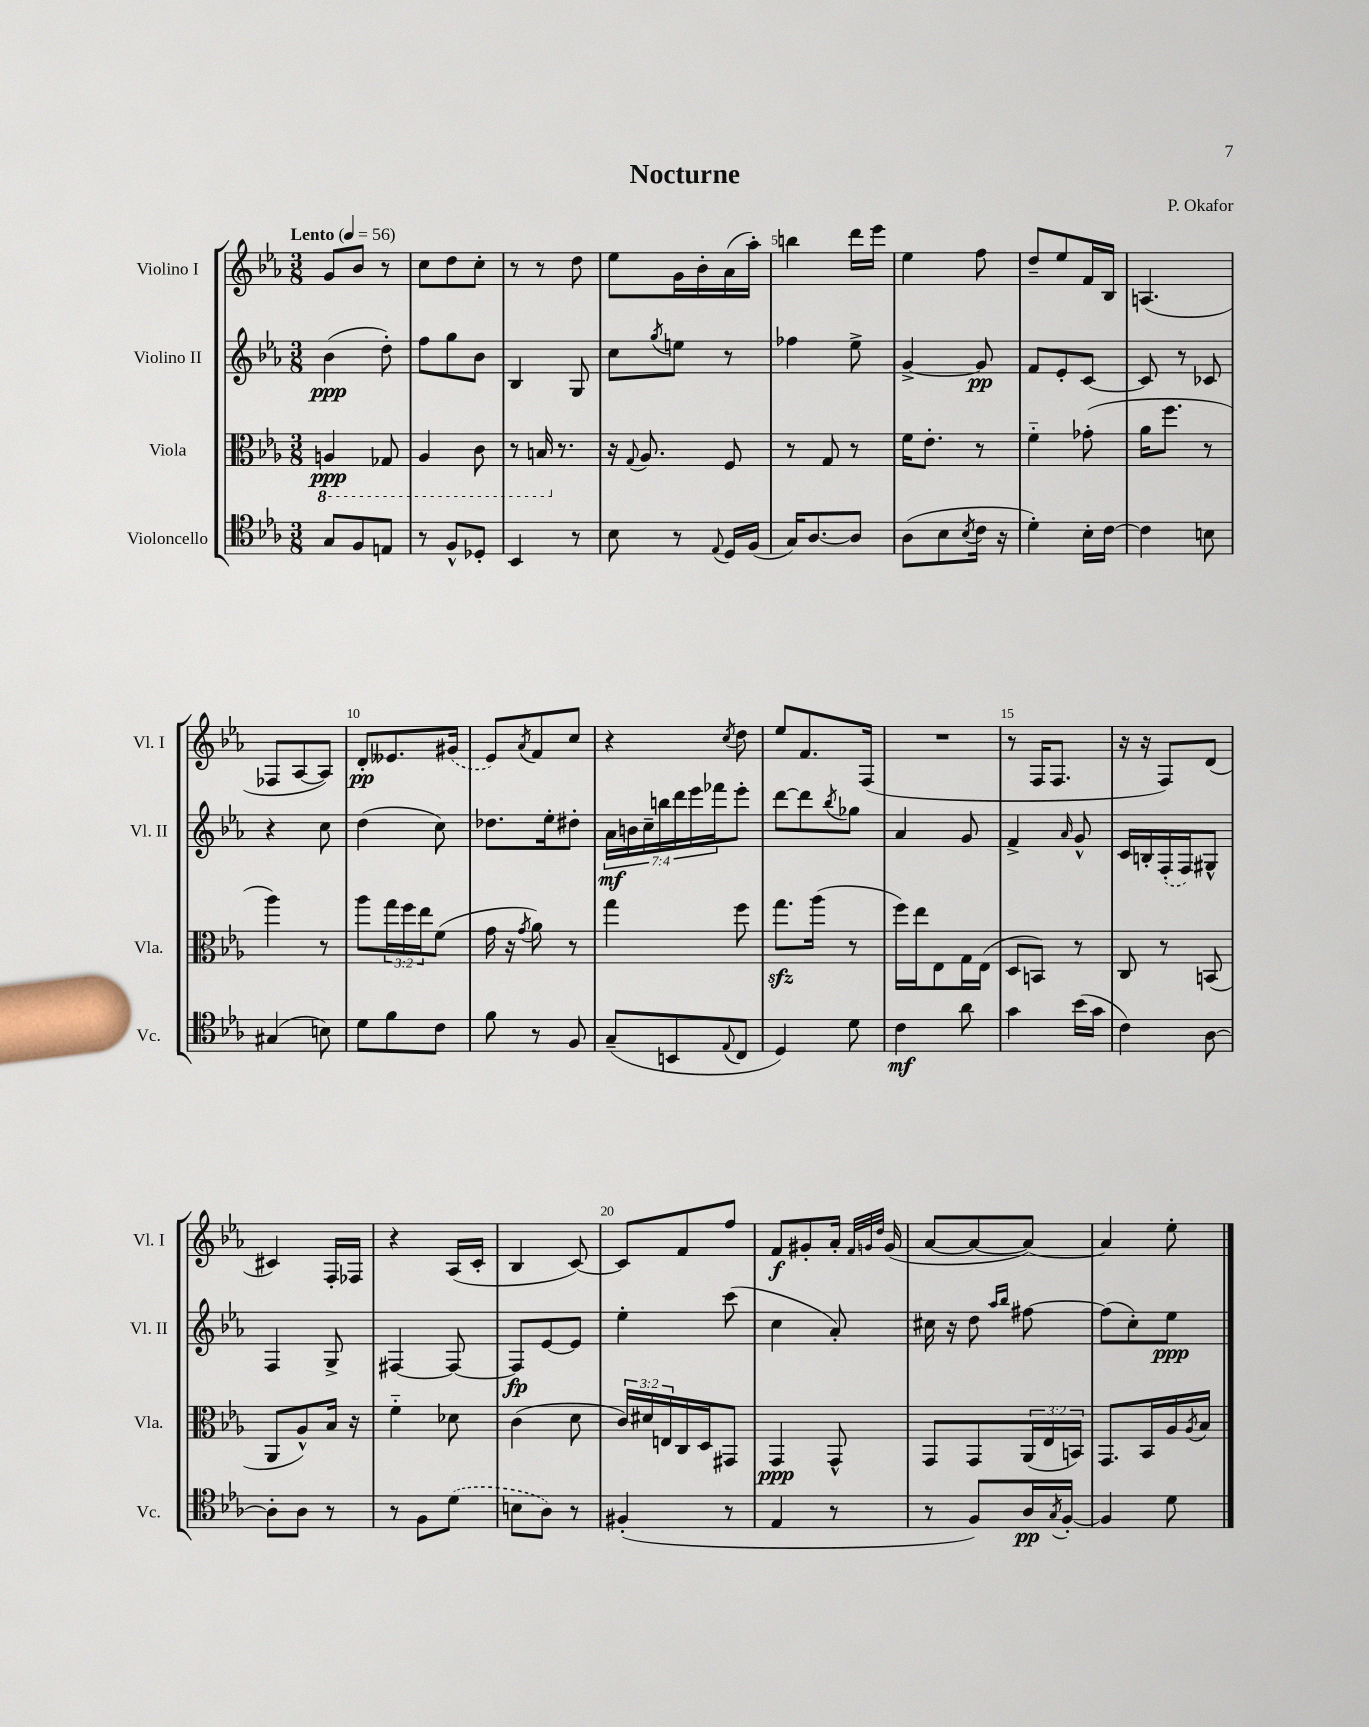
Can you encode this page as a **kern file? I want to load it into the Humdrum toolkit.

**kern	**dynam	**kern	**dynam	**kern	**dynam	**kern	**dynam
*part4	*part4	*part3	*part3	*part2	*part2	*part1	*part1
*staff4	*staff4	*staff3	*staff3	*staff2	*staff2	*staff1	*staff1
*I"Violoncello	*	*I"Viola	*	*I"Violino II	*	*I"Violino I	*
*I'Vc.	*	*I'Vla.	*	*I'Vl. II	*	*I'Vl. I	*
*clefC4	*	*clefC3	*	*clefG2	*	*clefG2	*
*k[b-e-a-]	*	*k[b-e-a-]	*	*k[b-e-a-]	*	*k[b-e-a-]	*
*M3/8	*	*M3/8	*	*M3/8	*	*M3/8	*
*MM56	*	*MM56	*	*MM56	*	*MM56	*
*	*	*8ba	*	*	*	*	*
=1	=1	=1	=1	=1	=1	=1	=1
!	!	!	!	!	!	!LO:TX:a:B:t=Lento	!
8G/L	.	4AAn/	ppp	(4b-\	ppp	8g/L	.
8F/	.	.	.	.	.	8b-/J	.
8En/J	.	8GG-X/	.	8dd'\)	.	8r	.
=2	=2	=2	=2	=2	=2	=2	=2
8r	.	4AA-/	.	8ff\L	.	8cc\L	.
8F^^/L	.	.	.	8gg\	.	8dd\	.
8D-X'/J	.	8C\	.	8b-\J	.	8cc'\J	.
=3	=3	=3	=3	=3	=3	=3	=3
4BB-/	.	8r	.	4B-/	.	8r	.
.	.	16BBn/	.	.	.	8r	.
*	*	*X8ba	*	*	*	*	*
.	.	8.r	.	.	.	.	.
8r	.	.	.	8G/	.	8dd\	.
=4	=4	=4	=4	=4	=4	=4	=4
8B-\	.	16r	.	8cc\L	.	8ee-\L	.
.	.	8qqG/	.	.	.	.	.
.	.	8.A-/	.	.	.	.	.
.	.	.	.	8qgg/	.	.	.
8r	.	.	.	8een\J	.	16g\L	.
.	.	.	.	.	.	16b-'\	.
8qqE-/	.	.	.	.	.	.	.
16D/LL	.	8F/	.	8r	.	(16a-\	.
(16F/JJ	.	.	.	.	.	16aa-'\JJ)	.
=5	=5	=5	=5	=5	=5	=5	=5
16G/KL)	.	8r	.	4ff-X\	.	4bbn\	.
[8.A-/	.	.	.	.	.	.	.
.	.	8G/	.	.	.	.	.
8A-/J]	.	8r	.	8ee-^\	.	16ddd\LL	.
.	.	.	.	.	.	16eee-\JJ	.
=6	=6	=6	=6	=6	=6	=6	=6
(8A-\L	.	16f\KL	.	[4g^/	.	4ee-\	.
.	.	8.e-'\J	.	.	.	.	.
8B-\	.	.	.	.	.	.	.
8qB-/	.	.	.	.	.	.	.
16c\Jk	.	8r	.	8g/]	pp	8ff\	.
16r	.	.	.	.	.	.	.
=7	=7	=7	=7	=7	=7	=7	=7
4d'\)	.	4f\	.	8f/L	.	8dd~/L	.
.	.	.	.	8e-'/	.	8ee-/	.
16B-'\LL	.	(8g-X'\	.	[8c/J	.	16f/L	.
[16c\JJ	.	.	.	.	.	16B-/JJ	.
=8	=8	=8	=8	=8	=8	=8	=8
4c\]	.	16a-\KL	.	8c/]	.	(4.An/	.
.	.	8.ff\J	.	.	.	.	.
.	.	.	.	8r	.	.	.
8Bn\	.	8r	.	8c-X/	.	.	.
!!LO:LB:g=z
=9	=9	=9	=9	=9	=9	=9	=9
(4G#X/	.	4aa-\)	.	4r	.	8F-X/L	.
.	.	.	.	.	.	[8A-/	.
8Bn\)	.	8r	.	8cc\	.	8A-/J])	.
=10	=10	=10	=10	=10	=10	=10	=10
8d\L	.	8aa-\L	.	(4dd\	.	8d'/L	pp
8f\	.	24gg\L	.	.	.	8.e--X/	.
.	.	24ff\	.	.	.	.	.
.	.	24ee-\J	.	.	.	.	.
8c\J	.	(8f\J	.	8cc\)	.	.	.
.	.	.	.	.	.	(16g#X/Jk	.
=11	=11	=11	=11	=11	=11	=11	=11
8f\	.	16g\	.	8.dd-X\L	.	8e-/L)	.
.	.	16r	.	.	.	.	.
.	.	8qg/	.	.	.	8qa-/	.
8r	.	8a-\)	.	.	.	8f/	.
.	.	.	.	16ee-'\k	.	.	.
8F/	.	8r	.	8dd#X'\J	.	8cc/J	.
=12	=12	=12	=12	=12	=12	=12	=12
(8G~/L	.	4gg\	.	28a-\LL	mf	4r	.
.	.	.	.	28bn\	.	.	.
.	.	.	.	28cc~\	.	.	.
.	.	.	.	28bbn\	.	.	.
8BBn/	.	.	.	.	.	.	.
.	.	.	.	28ddd\	.	.	.
.	.	.	.	28eee-\	.	.	.
.	.	.	.	28fff-X\J	.	.	.
8qqE-/	.	.	.	.	.	8qcc/	.
8C/J	.	8ff\	.	8eee-'\J	.	8dd\	.
=13	=13	=13	=13	=13	=13	=13	=13
4D/)	.	8.ggzz\L	.	[8ddd\L	.	8ee-/L	.
.	.	.	.	8ddd\]	.	8.f/	.
.	.	(16aa-\Jk	.	.	.	.	.
.	.	.	.	8qbb-/	.	.	.
8d\	.	8r	.	8gg-X\J	.	.	.
.	.	.	.	.	.	(16F/Jk	.
=14	=14	=14	=14	=14	=14	=14	=14
4c\	mf	16ff\LL)	.	4a-/	.	4.r	.
.	.	16ee-\J	.	.	.	.	.
.	.	8E-\	.	.	.	.	.
8a-\	.	16G\L	.	8g/	.	.	.
.	.	(16E-\JJ	.	.	.	.	.
=15	=15	=15	=15	=15	=15	=15	=15
4g\	.	8D/L	.	4f^/	.	8r	.
.	.	8BBn/J)	.	.	.	16F/KL	.
.	.	.	.	.	.	8.F/J	.
.	.	.	.	16qqa-/	.	.	.
(16b-\LL	.	8r	.	8g^^/	.	.	.
16g\JJ	.	.	.	.	.	.	.
=16	=16	=16	=16	=16	=16	=16	=16
4c\)	.	8C/	.	16c/LL	.	16r	.
.	.	.	.	16Bn'/	.	16r	.
.	.	8r	.	(16F'/	.	8F/L)	.
.	.	.	.	16F/J)	.	.	.
[8A-\	.	(8BBn/	.	8G#X^^/J	.	(8d/J	.
!!LO:LB:g=z
=17	=17	=17	=17	=17	=17	=17	=17
8A-'\L]	.	8AA-/L	.	4F/	.	4c#X/)	.
8A-\J	.	8A-^^/)	.	.	.	.	.
8r	.	16B-/Jk	.	8G^/	.	16F'/LL	.
.	.	16r	.	.	.	16F-X/JJ	.
=18	=18	=18	=18	=18	=18	=18	=18
8r	.	4f\	.	[4F#X/	.	4r	.
8F\L	.	.	.	.	.	.	.
(8d\J	.	8d-X\	.	8F#/_	.	(16A-/LL	.
.	.	.	.	.	.	16c'/JJ	.
=19	=19	=19	=19	=19	=19	=19	=19
8Bn\L	.	(4c\	.	8F#/L]	fp	4B-/	.
8A-\J)	.	.	.	[8e-/	.	.	.
8r	.	8d\	.	8e-/J]	.	[8c/)	.
=20	=20	=20	=20	=20	=20	=20	=20
(4F#X'/	.	24c/LL)	.	4ee-'\	.	8c/L]	.
.	.	24d#X/	.	.	.	.	.
.	.	24En/	.	.	.	.	.
.	.	16C/	.	.	.	8f/	.
.	.	16D/J	.	.	.	.	.
8r	.	8GG#X/J	.	(8ccc\	.	8ff/J	.
=21	=21	=21	=21	=21	=21	=21	=21
4E-/	.	4GG/	ppp	4cc\	.	8f/L	f
.	.	.	.	.	.	8g#X'/	.
8r	.	8GG^^/	.	8a-'/)	.	16a-'/Jk	.
.	.	.	.	.	.	32qqf/LLL	.
.	.	.	.	.	.	32qqgn/	.
.	.	.	.	.	.	32qqdd/JJJ	.
.	.	.	.	.	.	(16g/	.
=22	=22	=22	=22	=22	=22	=22	=22
8r	.	8GG/L	.	16cc#X\	.	[8a-/L	.
.	.	.	.	16r	.	.	.
8F/L)	.	8GG/	.	8dd\	.	8a-/_	.
.	.	.	.	16qqaa-/LL	.	.	.
.	.	.	.	16qqbb-/JJ	.	.	.
16A-/L	pp	(24AA-/L	.	[8ff#X\	.	8a-/J_)	.
.	.	24E-/	.	.	.	.	.
8qG/	.	.	.	.	.	.	.
[16F'/JJ	.	.	.	.	.	.	.
.	.	24BBn/JJ)	.	.	.	.	.
=23	=23	=23	=23	=23	=23	=23	=23
4F/]	.	8.GG/L	.	(8ff#\L]	.	4a-/]	.
.	.	.	.	8cc'\)	.	.	.
.	.	16BB-/L	.	.	.	.	.
8d\	.	16A-/	.	8ee-\J	ppp	8ee-'\	.
.	.	8qA-/	.	.	.	.	.
.	.	16B-/JJ	.	.	.	.	.
==	==	==	==	==	==	==	==
*-	*-	*-	*-	*-	*-	*-	*-
